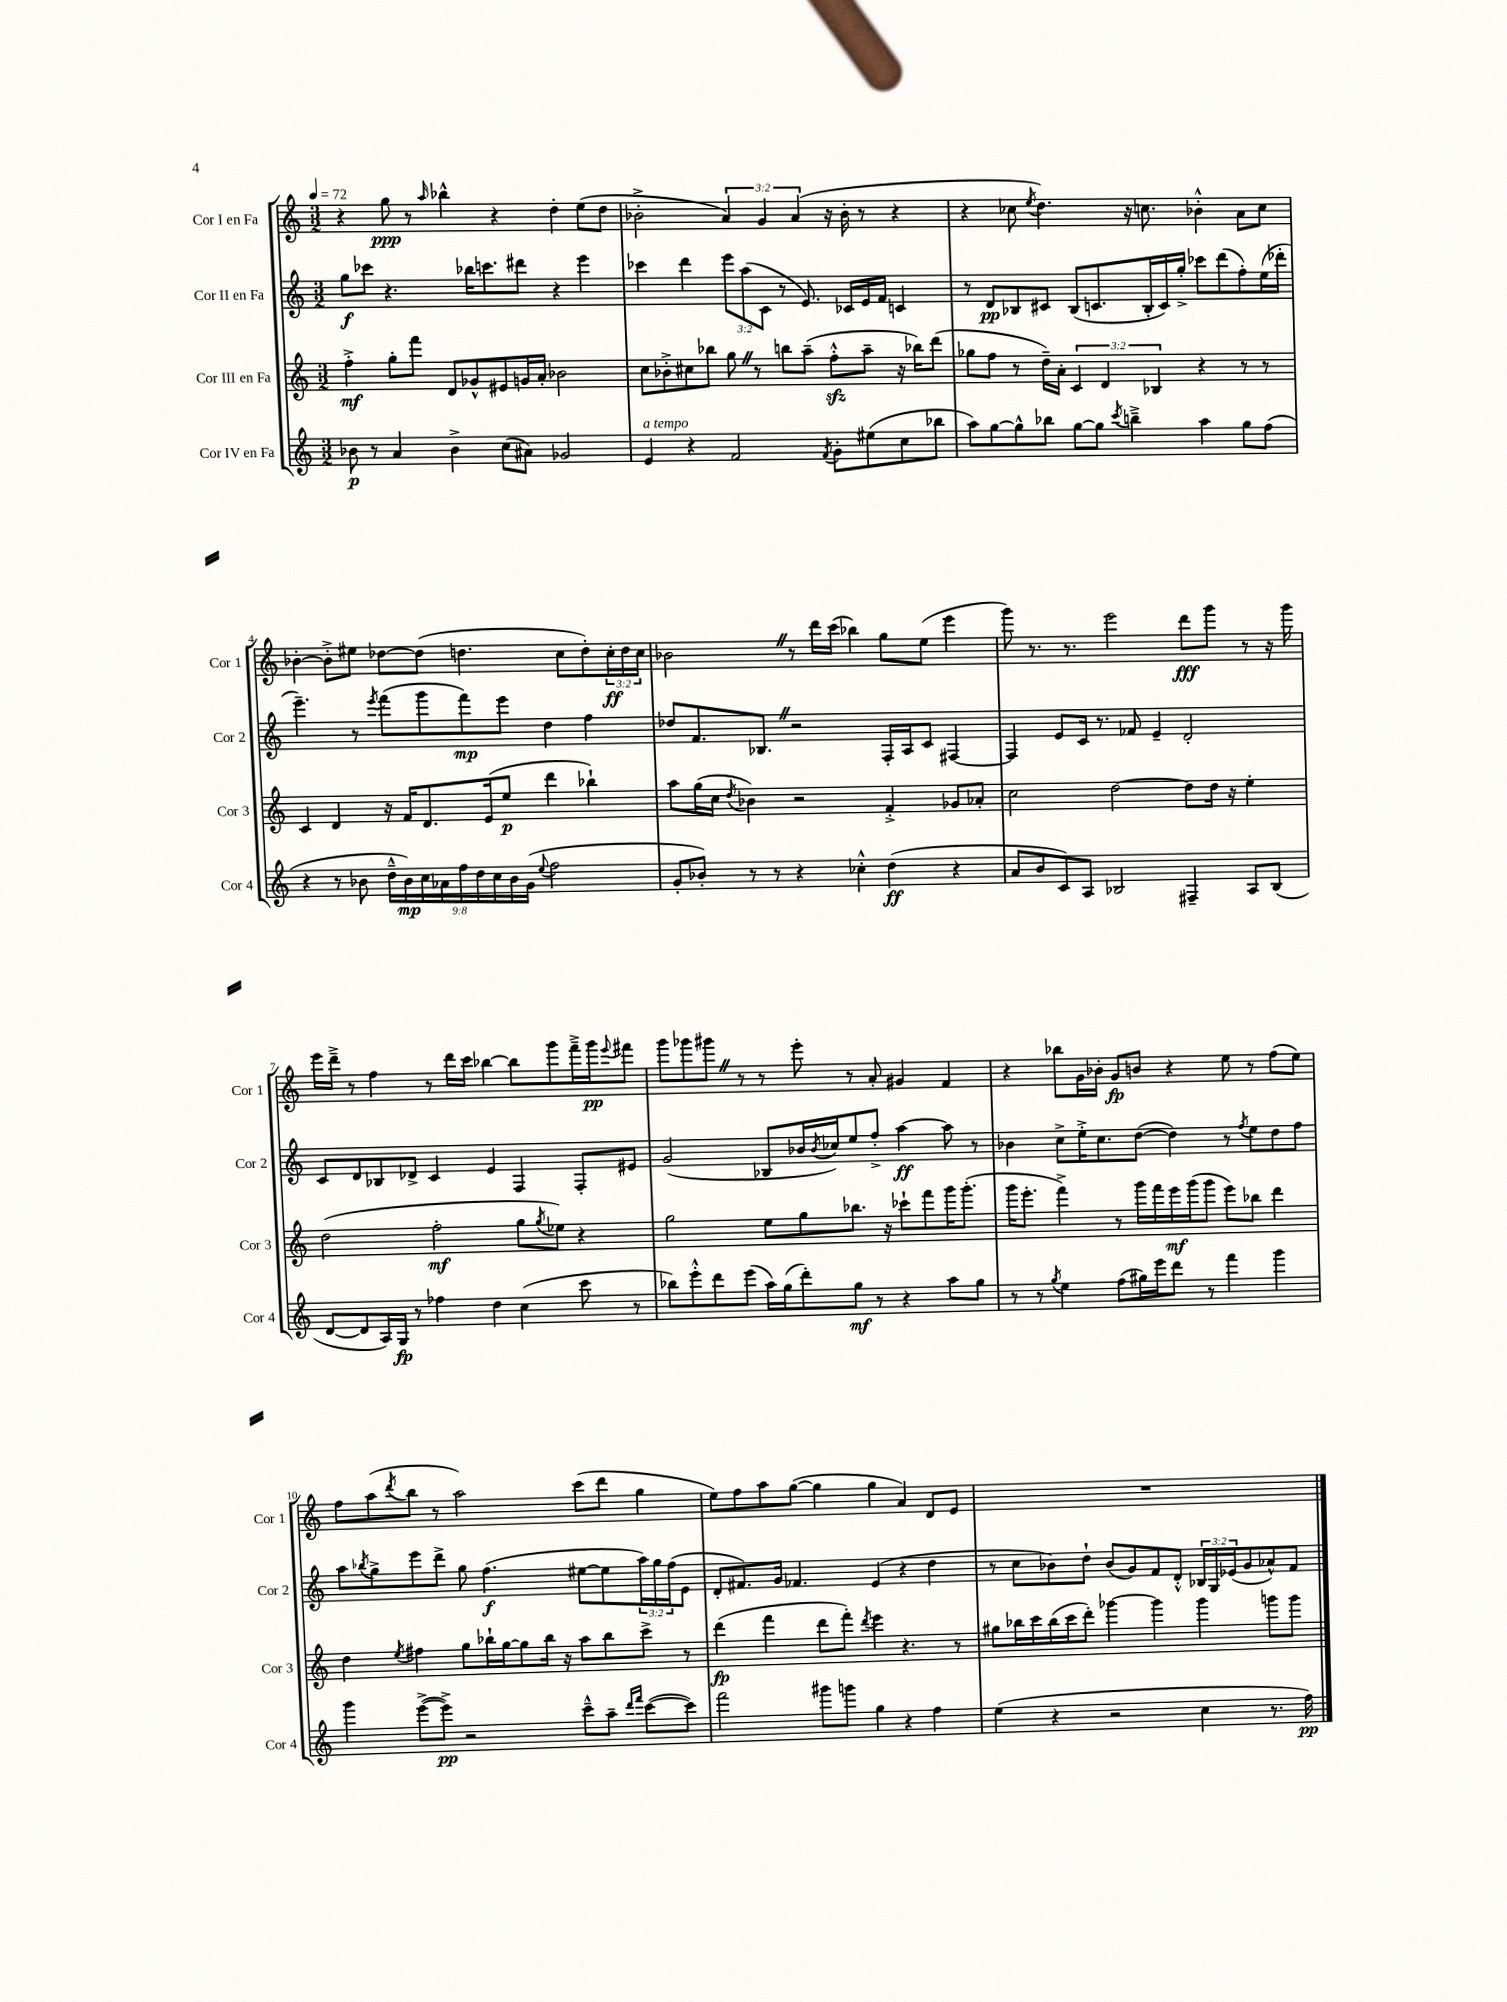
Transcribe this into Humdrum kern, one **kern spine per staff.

**kern	**kern	**kern	**kern
*staff4	*staff3	*staff2	*staff1
*clefG2	*clefG2	*clefG2	*clefG2
*k[]	*k[]	*k[]	*k[]
*M3/2	*M3/2	*M3/2	*M3/2
*MM72	*MM72	*MM72	*MM72
8b-	4ff'^	8gg	4r
8r	.	8ccc-	.
4a	8gg'	4.r	8gg
.	8fff	.	8r
.	.	.	16qqaa
4b-^	8d	.	4bb-^^
.	8g-^^	16bb-	.
.	.	8.ccc	.
(8cc	8e#	.	4r
8a#)	16g	8ddd#	.
.	16a'	.	.
2g-	2b-	4r	4dd'
.	.	4eee	(8ee
.	.	.	8dd
=	=	=	=
4e	8cc	4ccc-	2b-'^
.	8b-'^	.	.
4r	8cc#	4ddd	.
.	8bb-	.	.
2f	8gg	12eee	6a)
.	.	(12aa	.
.	8r	.	.
.	.	12c	6g
.	8bb	8r	.
.	.	.	(6a
.	(8aa~	8.e)	.
8qf	.	.	.
8g'	8ff'^^	.	16r
.	.	16c-	16b-'
(8ee#	8aa~	16e	8r
.	.	16f	.
8cc	16r	4c	4r
.	16bb-)	.	.
8bb-	(8ddd	.	.
=	=	=	=
8aa)	8gg-	8r	4r
[8gg	8ff	8d	.
8gg^^]	8r	8B-	8cc-
.	.	.	8qee
8bb-	16dd~)	8c#	4.dd)
.	16a'	.	.
[8gg	6c	(8B-	.
8gg]	.	8.c	.
.	6d	.	.
8qccc	.	.	.
4bb~^	.	.	16r
.	.	16B-'	8.cc
.	6B-	.	.
.	.	16c)	.
.	.	16gg'^	.
4aa	4r	8ccc-	4b-'^^
.	.	(8ddd	.
8gg	8r	8ff')	8a
(8ff	8r	(16ee	8cc
.	.	16ddd-'	.
=	=	=	=
4r	4c	4.eee~)	[4b-'
8r	4d	.	8b-'^]
8b-	.	8r	8ee#
.	.	8qeee	.
18dd~^^	16r	(8fff	[8dd-
18b-)	.	.	.
.	16f	.	.
18cc	.	.	.
.	8.d	8ggg	(8dd-]
18a-	.	.	.
18ff	.	.	.
.	.	8fff)	4.dd
18dd	.	.	.
.	(16e	.	.
18cc	.	.	.
.	8ee	8eee	.
18b-	.	.	.
(18g	.	.	.
8qqee	.	.	.
2ff	4ddd	4dd	.
.	.	.	8cc
.	4bb-`)	4ff	8dd')
.	.	.	24cc'
.	.	.	24dd
.	.	.	24cc
=	=	=	=
8g'	8aa	8dd-	2b-
8b-')	(16gg	8.f	.
.	16cc	.	.
.	8qdd	.	.
8r	4b-)	.	.
.	.	8.B-	.
8r	.	.	.
4r	2r	2r	8r
.	.	.	16ddd
.	.	.	(16ccc
4cc-'^^	.	.	4bb-)
(4dd	4f'^	16F'	8gg
.	.	16A	.
.	.	8c	(8ee
4r	8g-	[4F#	4eee
.	8a-'	.	.
=	=	=	=
8a	2cc	4F#]	8ggg)
8b	.	.	8.r
8c)	.	8e	.
.	.	.	8.r
8A	.	16c	.
.	.	8.r	.
2B-	[2dd	.	2eee
.	.	8f-	.
.	.	4e~	.
4F#~	8dd]	2d'	8ddd
.	16dd	.	8ggg
.	16r	.	.
8A	4ee'	.	8r
(8B-	.	.	16r
.	.	.	16ggg
=	=	=	=
[8d	(2dd	8c	16eee
.	.	.	16ddd~^
8d]	.	8d	8r
16A)	.	8B-	4ff
16G	.	.	.
8r	.	8d-^	.
4ff-	2ff'	4c	8r
.	.	.	16ddd
.	.	.	16ccc
4dd	.	4e	[4bb-
(4cc	8gg	4F	8bb-]
.	8qgg	.	.
.	8ee-)	.	8ggg
8ccc	4r	8F'	16fff~^
.	.	.	16ggg
.	.	.	8qqeee
8r	.	8e#	8fff#
=	=	=	=
8bb-)	2gg	(2g	8ggg
8eee'^^	.	.	8ggg-
8ddd	.	.	8ggg#
(8eee	.	.	8r
16aa)	8ee	8B-	8r
(16gg	.	.	.
8ddd')	8gg	16b-	8eee'
.	.	8qb-	.
.	.	16cc-)	.
8gg	8.bb-	8ee	8r
8r	.	8ff'^	8a'
.	16r	.	.
4r	8ccc-`	[4aa	4g#
.	8fff	.	.
8aa	16ggg	8aa]	4f
.	(8.ggg'	.	.
8gg	.	8r	.
=	=	=	=
8r	16ggg	4b-	4r
.	8.eee'	.	.
8r	.	.	.
8qgg	.	.	.
4ee	4fff^)	8cc^	8bb-
.	.	16ee'^	16g
.	.	8.cc	16b-'
(8ff	8r	.	8g
16gg#)	16ggg	([8dd	8b
16eee	16fff	.	.
8ddd	16eee	4dd])	4r
.	(16ggg	.	.
8r	8ggg	.	.
4fff	8eee)	8r	8ee
.	.	8qff	.
.	8bb-	8ee	8r
4ggg	4ddd	8dd	(8ff
.	.	8ff	8ee)
=	=	=	=
4ggg	4dd	8aa	8ff
.	.	8qbb-	.
.	.	8gg^	(8aa
.	8qee	.	8qddd
([8eee^	4ff#	8eee	8bb
8eee^])	.	8ddd^	8r
2r	8gg	8gg	2aa)
.	16bb-`	(4.ff	.
.	[16gg	.	.
.	8gg]	.	.
.	16bb-	.	.
.	16r	.	.
8ccc~^^	8aa	[8ee#	(8ccc
8aa~	8bb-	8ee#]	8ddd
16qqddd	.	.	.
16qqfff	.	.	.
([8ccc	8ccc^	24aa)	4gg
.	.	24gg	.
.	.	(24ff	.
8ccc])	8r	8e	.
=	=	=	=
2fff	(4ddd	8d'	8ee)
.	.	8.f#)	8ff
.	4fff	.	8aa
.	.	16g	.
.	.	4.f-	([8gg
8ggg#	8ddd	.	4gg]
8ggg	8fff')	.	.
.	8qddd	.	.
4gg	4eee	(4e	4gg
4r	4.r	4r	4a)
4ff	.	4dd	8d
.	8r	.	8e
=	=	=	=
(4ee	8gg#	8r	1.r
.	16bb-	8cc	.
.	16ccc	.	.
4r	(16bb-	8b-)	.
.	16ccc	.	.
.	8ddd')	8dd`	.
2r	[4ggg-	(8b-	.
.	.	8g)	.
.	4ggg-]	8f	.
.	.	8d'^^	.
4cc	4ggg-	24B-	.
.	.	24G	.
.	.	(24e-	.
.	.	8g	.
8.r	8ggg	8a-^^)	.
.	8ggg	8f	.
16ff)	.	.	.
==	==	==	==
*-	*-	*-	*-
